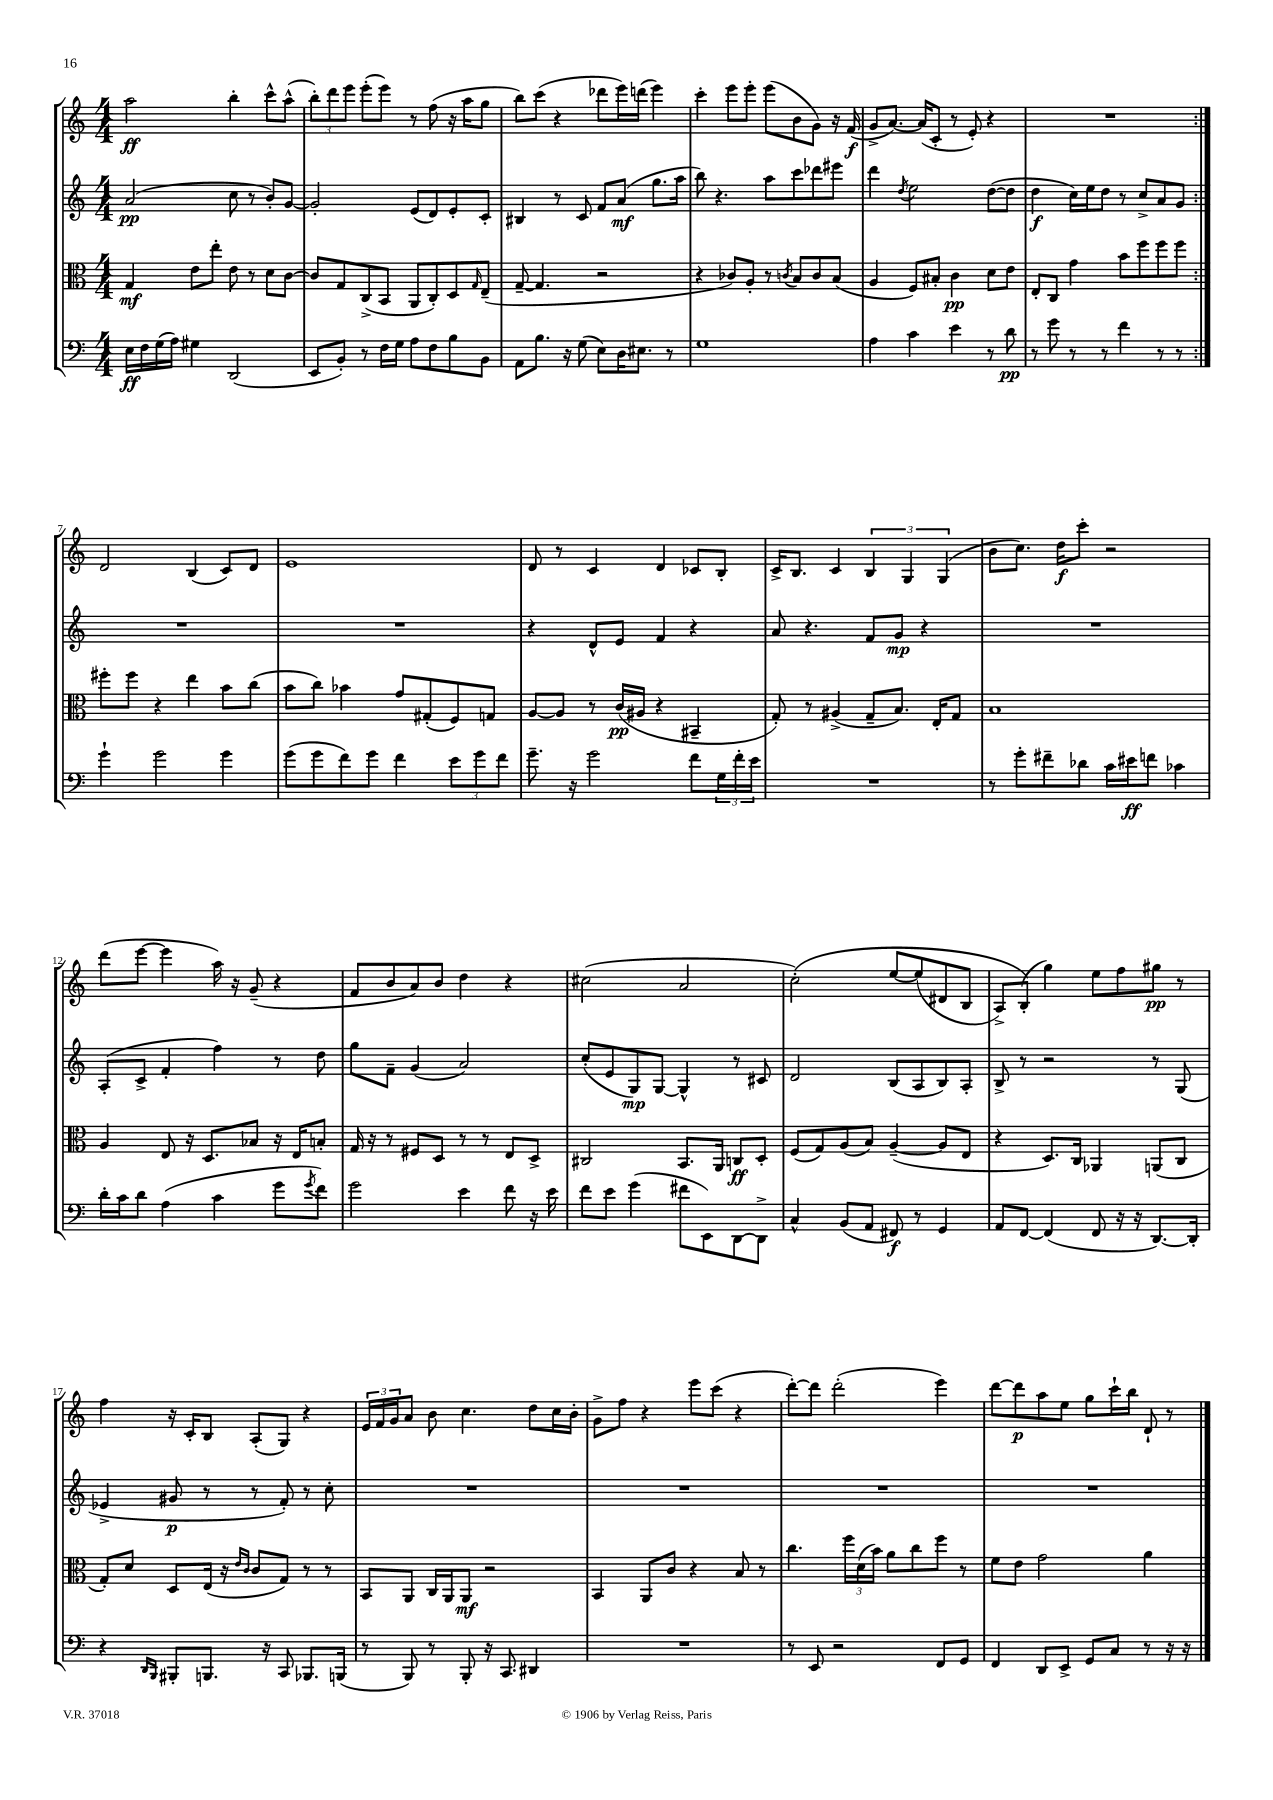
<<
\new StaffGroup <<
\new Staff = "s0" {
    \clef treble \key c \major \numericTimeSignature \time 4/4
    \repeat volta 2 { a''2\ff b''4-. c'''8-^ a''8-^( |
    \tuplet 3/2 { b''8-.) d'''8 e'''8 } e'''8-.( e'''8) r8 f''8( r16 a''16 g''8 |
    b''8) c'''8( r4 des'''8 e'''16) d'''16( e'''4) |
    c'''4-. e'''8 e'''8-. e'''8( b'8 g'8) r16 f'16\f( |
    g'8-> a'8.~) a'16( c'8-. r8 e'8-.) r4 |
    R1 | }
    d'2 b4( c'8) d'8 |
    e'1 |
    d'8 r8 c'4 d'4 ces'8 b8-. |
    c'16-> b8. c'4 \tuplet 3/2 { b4 g4 g4( } |
    b'8 c''8.) d''16\f c'''8-. r2 |
    d'''8( e'''8~ e'''4 a''16) r16 g'8--( r4 |
    f'8 b'8 a'8) b'8 d''4 r4 |
    cis''2( a'2 |
    c''2-.)\( e''8~ e''8( dis'8 b8 |
    a8->) b8-.(\) g''4) e''8 f''8 gis''8\pp r8 |
    f''4 r16 c'16-. b8 a8-.( g8) r4 |
    \tuplet 3/2 { e'16 f'16 g'16 } a'8 b'8 c''4. d''8 c''16 b'16-. |
    g'8-> f''8 r4 e'''8 c'''8( r4 |
    d'''8~-.) d'''8 d'''2-.( e'''4) |
    d'''8~ d'''8\p a''8 e''8 g''8 c'''16-! b''16 d'8-! r8 \bar "|." |
}
\new Staff = "s1" {
    \clef treble \key c \major \numericTimeSignature \time 4/4
    \repeat volta 2 { a'2\pp( c''8 r8 b'8-.) g'8~ |
    g'2-. e'8( d'8) e'8-. c'8-. |
    bis4 r8 c'8 f'8 a'8\mf( g''8. a''16 |
    b''8) r4. a''8 c'''8 des'''8 eis'''8 |
    d'''4 \acciaccatura { d''8 } e''2 d''8~( d''8 |
    d''4\f c''16) e''16 d''8 r8 c''8-> a'8 g'8 | }
    R1 |
    R1 |
    r4 d'8-^ e'8 f'4 r4 |
    a'8 r4. f'8 g'8\mp r4 |
    R1 |
    a8-.( c'8-> f'4-. f''4) r8 d''8 |
    g''8 f'8-- g'4( a'2) |
    c''8-.( e'8 g8\mp) g8~ g4-^ r8 cis'8 |
    d'2 b8( a8 b8) a8-. |
    b8-> r8 r2 r8 g8( |
    ees'4-> gis'8\p r8 r8 f'8-.) r8 c''8-. |
    R1 |
    R1 |
    R1 |
    R1 \bar "|." |
}
\new Staff = "s2" {
    \clef alto \key c \major \numericTimeSignature \time 4/4
    \repeat volta 2 { g4\mf e'8 e''8-. e'8 r8 d'8 c'8~ |
    c'8 g8 c8->( b,8 a,8 c8-.) d8 \grace { g16 } e8--( |
    g8~-- g4. r2 |
    r4 ces'8) a8-. r8 \acciaccatura { c'8 } b8 c'8 b8( |
    a4 f8) bis8-. c'4\pp d'8 e'8 |
    e8-. c8 g'4 b'8 f''8 f''8 f''8 | }
    fis''8-. fis''8 r4 e''4 b'8 c''8( |
    b'8 c''8) bes'4 g'8 gis8-.( f8) g8 |
    a8~ a8 r8 c'16\pp( ais16 r4 bis,4-- |
    g8-.) r8 ais4->( g8-- b8.) e16-. g8 |
    b1 |
    a4 e8 r16 d8. bes8 r16 e16 b8-. |
    g16 r16 r8 fis8 d8 r8 r8 e8 d8-> |
    cis2 b,8. a,16 c8\ff d8-. |
    f8( g8) a8( b8) a4~--( a8 e8 |
    r4 d8.) c16 aes,4 a,8( c8 |
    g8-.) d'8 d8 e16( r16 \grace { e'16 c'16 } c'8 g8) r8 r8 |
    b,8 a,8 c16 a,16 a,8\mf r2 |
    b,4 a,8 c'8 r4 b8 r8 |
    c''4. \tuplet 3/2 { f''16 d'16( b'16) } a'8 c''8 f''8 r8 |
    f'8 e'8 g'2 a'4 \bar "|." |
}
\new Staff = "s3" {
    \clef bass \key c \major \numericTimeSignature \time 4/4
    \repeat volta 2 { e16\ff f16 g16( a16) gis4 d,2( |
    e,8 b,8-.) r8 f16 g16 a8 f8 b8 b,8 |
    a,8 b8. r16 g8( e8) d16 eis8. r8 |
    g1 |
    a4 c'4 e'4 r8 d'8\pp |
    r8 g'8 r8 r8 f'4 r8 r8 | }
    g'4-! g'2 g'4 |
    g'8( g'8 f'8) g'8 f'4 \tuplet 3/2 { e'8 g'8 f'8 } |
    g'8.-- r16 g'2 f'8 \tuplet 3/2 { g16 f'16-. e'16 } |
    R1 |
    r8 g'8-. fis'8-- des'8 c'16 eis'16\ff f'8 ces'4 |
    d'16-. c'16 d'8 a4( c'4 g'8 \acciaccatura { g'8 } f'8) |
    g'2 e'4 f'8 r16 e'16 |
    f'8 e'8 g'4( fis'8 e,8) d,8~ d,8-> |
    c4-^ b,8( a,8 fis,8\f) r8 g,4 |
    a,8 f,8~ f,4( f,8 r16 r16 d,8.~) d,16-. |
    r4 \grace { d,16 b,,16 } bis,,8-. b,,8. r16 c,8 bes,,8. b,,16( |
    r8 b,,8) r8 b,,8-. r16 c,8. dis,4 |
    R1 |
    r8 e,8 r2 f,8 g,8 |
    f,4 d,8 e,8-> g,8 c8 r8 r16 r16 \bar "|." |
}
>>
>>
